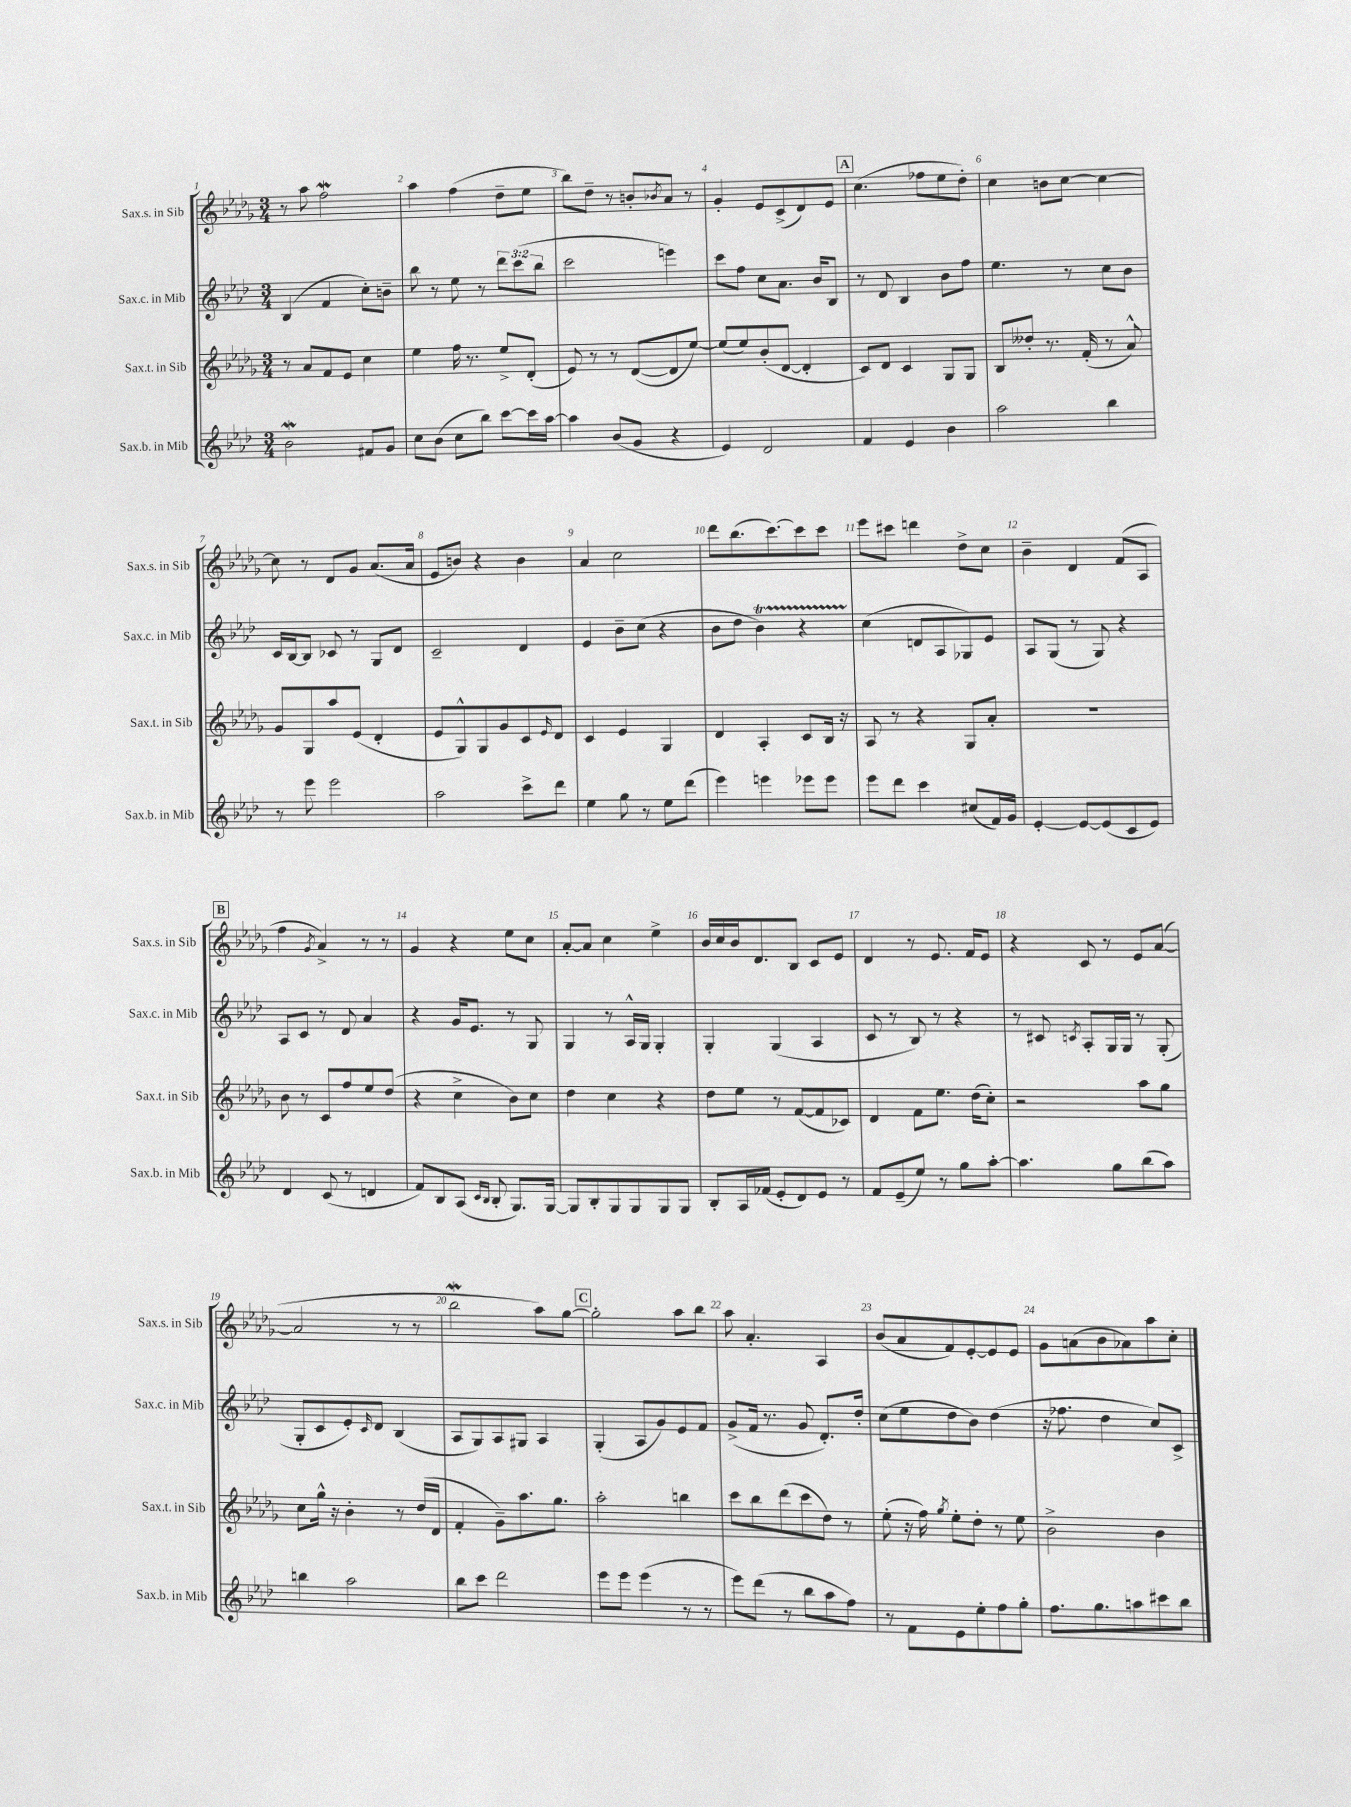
<<
\new StaffGroup <<
\new Staff = "s0" \with { instrumentName = "Sax.s. in Sib" shortInstrumentName = "Sax.s. in Sib" } {
    \clef treble \key des \major \numericTimeSignature \time 3/4
    r8 aes''8 f''2\mordent |
    aes''4 f''4( des''8-- ees''8 |
    bes''8) des''8-- r8 b'8-. \acciaccatura { bes'8 } aes'8 r8 |
    ges'4-. ees'8 c'8->( des'8) ees'8 |
    \mark \markup { \box "A" } c''4.( fes''8 ees''8 des''8-.) |
    c''4 b'8 c''8~ c''4~ |
    c''8 r8 des'8 ges'8 aes'8.( aes'16 |
    ees'8 b'8) r4 b'4 |
    aes'4 c''2 |
    des'''8 bes''8.( c'''8.~) c'''8 c'''8 |
    ees'''8 cis'''8 d'''4 des''8-> c''8 |
    bes'4-- des'4 f'8( aes8 |
    \mark \markup { \box "B" } f''4 \acciaccatura { ges'8 } aes'4->) r8 r8 |
    ges'4 r4 ees''8 c''8 |
    aes'8~-. aes'8 c''4 ees''4-> |
    bes'16 c''16 bes'16 des'8. bes8 c'8 ees'8 |
    des'4 r8 ees'8. f'16 ees'8 |
    r4 c'8 r8 ees'8 aes'8~( |
    aes'2 r8 r8 |
    bes''2\mordent aes''8) ges''8~ |
    \mark \markup { \box "C" } ges''2-. aes''8 bes''8 |
    aes''8 aes'4.-. aes4 |
    bes'8( aes'8 f'8) ees'8~-. ees'8 ees'8 |
    ges'8 a'8( bes'8 aes'8) aes''8 c''8-. \bar "|." |
}
\new Staff = "s1" \with { instrumentName = "Sax.c. in Mib" shortInstrumentName = "Sax.c. in Mib" } {
    \clef treble \key aes \major \numericTimeSignature \time 3/4 \override Staff.TupletNumber.text = #tuplet-number::calc-fraction-text
    bes4( f'4 c''8-.) b'8-- |
    bes''8 r8 ees''8 r8 \tuplet 3/2 { des'''8 c'''8( bes''8 } |
    c'''2 e'''4) |
    c'''8 f''8 c''8 aes'8. bes'16 bes8 |
    \mark \markup { \box "A" } r8 des'8 bes4 bes'8 f''8 |
    ees''4. r8 c''8 bes'8 |
    c'16 bes16~ bes8 ces'8 r8 g8 des'8 |
    c'2-- des'4 |
    ees'4 bes'8-- c''8( r4 |
    bes'8 des''8 bes'4\startTrillSpan) r4 |
    c''4\stopTrillSpan( d'8 aes8 ges8) ees'8 |
    aes8 g8( r8 g8) r4 |
    \mark \markup { \box "B" } aes8 c'8 r8 des'8 aes'4 |
    r4 g'16 ees'8. r8 g8 |
    g4 r8 aes16-^ g16 g4-. |
    g4-. g4( aes4 |
    c'8 r8 bes8) r8 r4 |
    r8 cis'8 \acciaccatura { c'8 } aes8-. g16 g16 r8 g8-.( |
    g8-. c'8 ees'8-.) \grace { c'16 } des'8 bes4( |
    aes8 g8) aes8 gis8 aes4 |
    \mark \markup { \box "C" } g4-.( aes8 g'8) ees'8 f'8 |
    g'8->( f'16 r8. g'8 des'8.-.) des''16-. |
    c''8( ees''8 des''8 bes'8) des''4( |
    r16 fes''8. des''4 c''8) c'8-> \bar "|." |
}
\new Staff = "s2" \with { instrumentName = "Sax.t. in Sib" shortInstrumentName = "Sax.t. in Sib" } {
    \clef treble \key des \major \numericTimeSignature \time 3/4
    r8 aes'8 f'8 ees'8 c''4 |
    ees''4 f''16 r8. ees''8-> des'8-.( |
    ees'8) r8 r8 des'8~( des'8 ees''8~) |
    ees''8( ees''8) bes'8-.( des'8~ des'4-. |
    \mark \markup { \box "A" } c'8) des'8 c'4 ges8 ges8 |
    bes8 deses''8-. r8. f'16-.( r8 aes'8-^) |
    ges'8 ges8 aes''8 ees'8( des'4-. |
    ees'8 ges8-^) ges8 ges'8 c'8 \grace { ees'16 } des'8 |
    c'4 ees'4 ges4 |
    des'4 aes4-. c'8 bes16 r16 |
    aes8 r8 r4 ges8 aes'8-. |
    R2. |
    \mark \markup { \box "B" } bes'8 r8 c'8 f''8 ees''8 des''8( |
    r4 c''4-> bes'8) c''8 |
    des''4 c''4 r4 |
    des''8 ees''8 r8 f'8~( f'8 ces'8) |
    des'4 f'8 ees''8. des''16( c''8-.) |
    r2 aes''8 ges''8 |
    c''8 ges''16-^ r16 bes'4-. r8 des''16( des'16 |
    f'4-. ges'8--) aes''8. ges''8. |
    \mark \markup { \box "C" } aes''2-. b''4 |
    c'''8 bes''8 des'''8( c'''8 des''8) r8 |
    ees''8-.( r16 f''16) \acciaccatura { ges''8 } ees''8-. des''8-. r8 ees''8 |
    bes'2-> bes'4 \bar "|." |
}
\new Staff = "s3" \with { instrumentName = "Sax.b. in Mib" shortInstrumentName = "Sax.b. in Mib" } {
    \clef treble \key aes \major \numericTimeSignature \time 3/4
    bes'2\mordent fis'8 g'8 |
    c''8 bes'8( c''8 bes''8) c'''8~ c'''16 aes''16~ |
    aes''4 bes'8( g'8 r4 |
    ees'4) des'2 |
    \mark \markup { \box "A" } f'4 ees'4 bes'4 |
    aes''2 bes''4 |
    r8 ees'''8 ees'''2 |
    aes''2 c'''8-> des'''8 |
    ees''4 g''8 r8 ees''8 des'''8( |
    ees'''4) e'''4 ees'''8 ees'''8 |
    ees'''8 des'''8 c'''4 cis''8( f'16) g'16 |
    ees'4~-. ees'8~ ees'8( c'8 ees'8) |
    \mark \markup { \box "B" } des'4 c'8( r8 d'4 |
    f'8) bes8 aes8( \grace { c'16 bes16 } bes8-. g8.) g16~ |
    g8 bes8-. g8 g8 g8 g8 |
    bes8-. aes16 fes'16( ees'8-. des'8) ees'8 r8 |
    f'8 ees'8--( ees''8) r8 g''8 aes''8~-. |
    aes''4. g''8 bes''8( aes''8) |
    b''4 aes''2 |
    bes''8 c'''8 des'''2 |
    \mark \markup { \box "C" } ees'''8 ees'''8 ees'''4( r8 r8 |
    ees'''8) des'''8( r8 bes''8 aes''8 f''8) |
    r8 f'8 ees'8 ees''8-. f''8 g''8-. |
    f''8. g''8. a''8 cis'''8 bes''8 \bar "|." |
}
>>
>>
\layout { \context { \Score \override BarNumber.break-visibility = ##(#f #t #t) barNumberVisibility = #all-bar-numbers-visible } }
